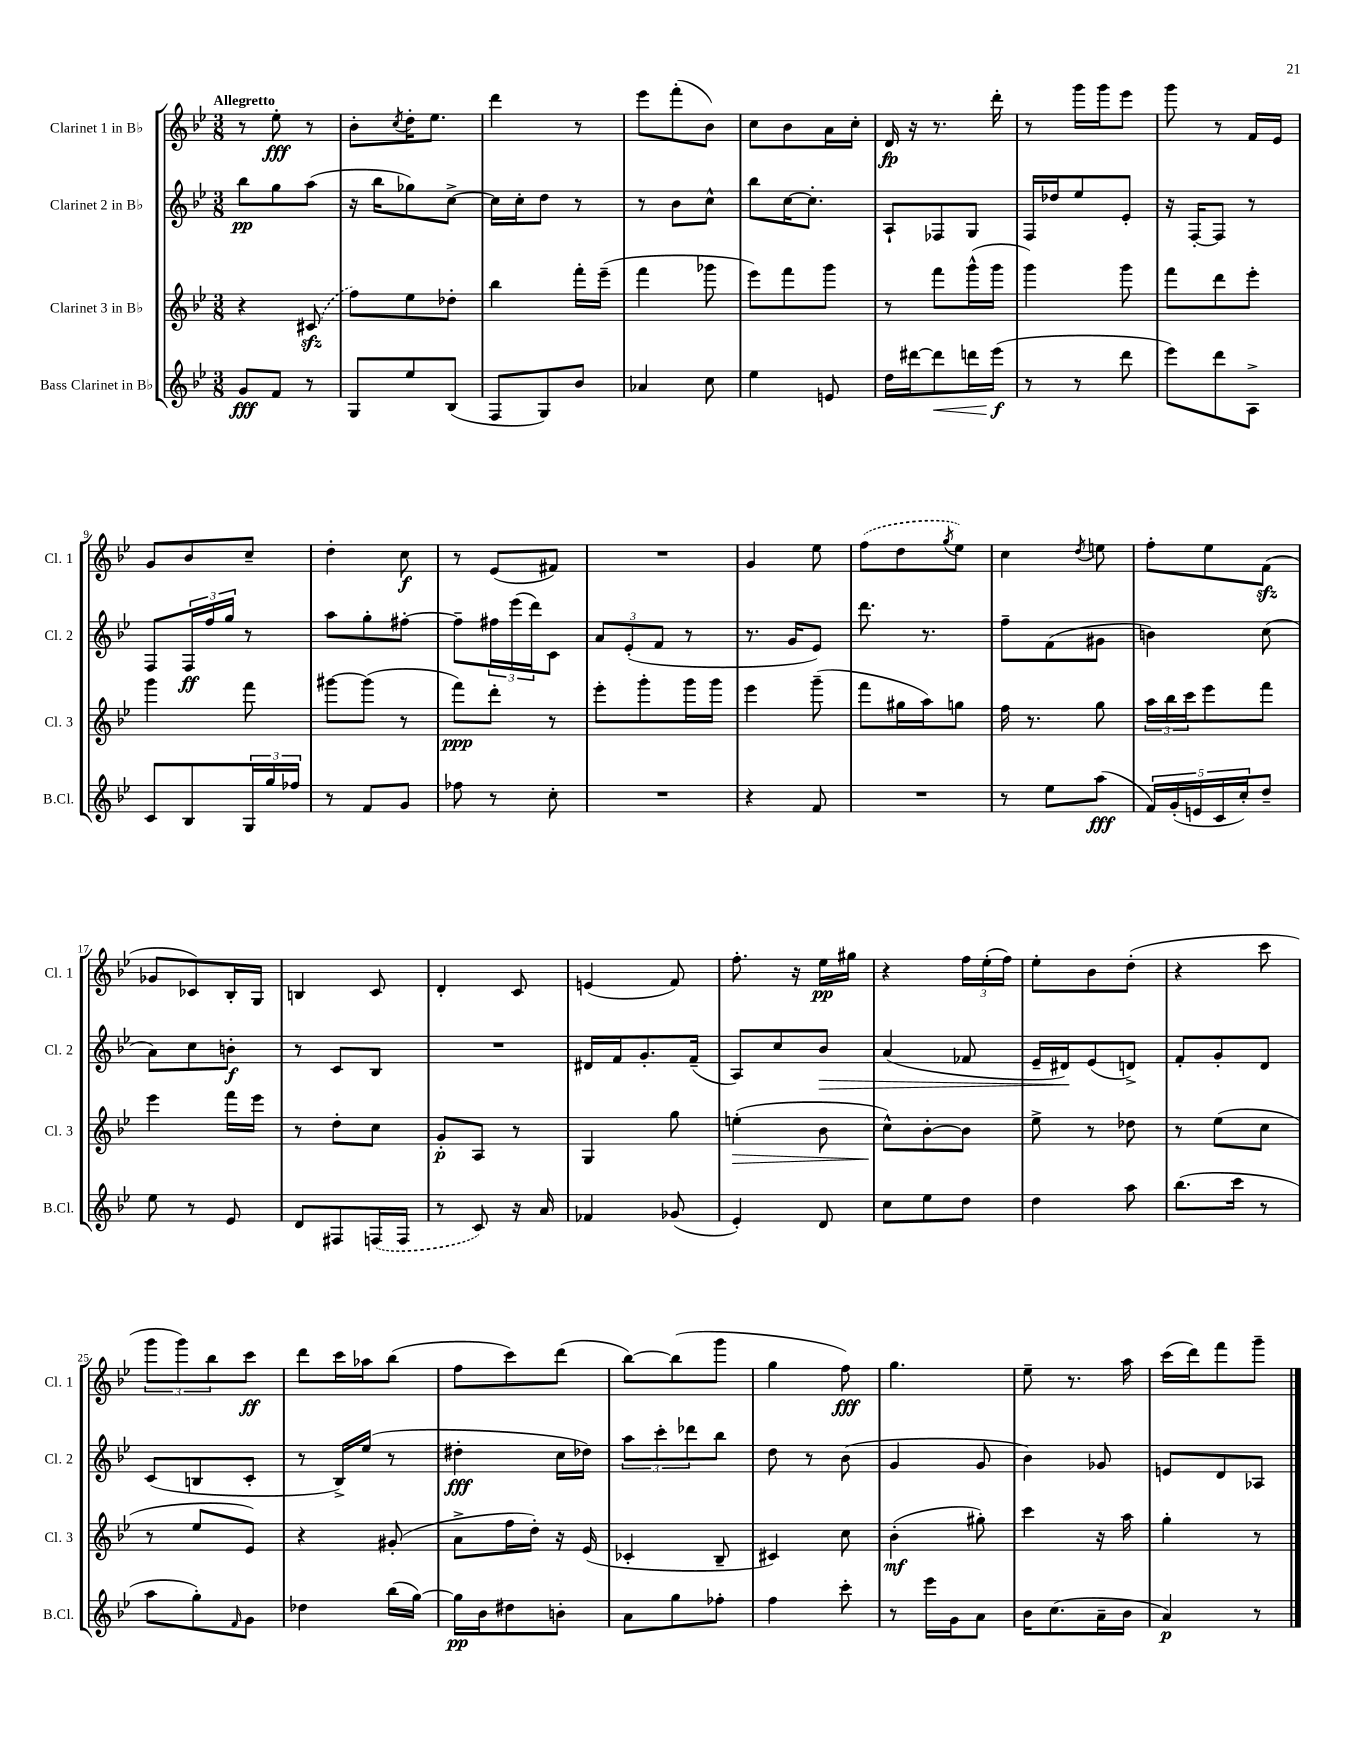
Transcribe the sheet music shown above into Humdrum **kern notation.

**kern	**kern	**kern	**kern
*staff4	*staff3	*staff2	*staff1
*clefG2	*clefG2	*clefG2	*clefG2
*k[b-e-]	*k[b-e-]	*k[b-e-]	*k[b-e-]
*M3/8	*M3/8	*M3/8	*M3/8
8g/L	4r	8bb-\L	8r
8f/J	.	8gg\	8ee-'\
8r	(8c#/	(8aa\J	8r
=	=	=	=
8G/L	8ff\L)	16r	8b-'\L
.	.	16bb-\LK	.
.	.	.	8qcc/
8ee-/	8ee-\	8gg-\)	16dd'\K
.	.	.	8.ee-\J
(8B-/J	8dd-'\J	[8cc^\J	.
=	=	=	=
8F/L	4bb-\	16cc\]LL	4ddd\
.	.	16cc'\J	.
8G/)	.	8dd\J	.
8b-/J	16fff'\LL	8r	8r
.	(16eee-~\JJ	.	.
=	=	=	=
4a-/	4fff\	8r	8eee-\L
.	.	8b-\L	(8fff'\
8cc\	8ggg-\	8cc^^\J	8b-\J)
=	=	=	=
4ee-\	8eee-\L)	8bb-\L	8cc\L
.	8fff\	[16cc\K	8b-\
.	.	8.cc'\]J	.
8e/	8ggg\J	.	16a\L
.	.	.	16cc'\JJ
=	=	=	=
16dd\LL	8r	8A`/L	16d/
[16ddd#\J	.	.	16r
8ddd#\]	8fff\L	8F-/	8.r
16ddd\L	(16ggg^^\L	8G/J	.
(16eee-\JJ	16ggg\JJ	.	16ddd'\
=	=	=	=
8r	4ggg\)	16F/LL	8r
.	.	16dd-/J	.
8r	.	8ee-/	16ggg\LL
.	.	.	16ggg\J
8ddd\	8ggg\	8e-'/J	8eee-\J
=	=	=	=
8eee-\L)	8fff\L	16r	8ggg\
.	.	[16F'/LK	.
8ddd\	8ddd\	8F/]J	8r
8A^\J	8eee-'\J	8r	16f/LL
.	.	.	16e-/JJ
=	=	=	=
8c/L	4ggg\	8F/L	8g/L
8B-/	.	24F/L	8b-/
.	.	24ff/	.
.	.	24gg/JJ	.
24G/L	8fff\	8r	8cc~/J
24gg/	.	.	.
24ff-/JJ	.	.	.
=	=	=	=
8r	[8ggg#\L	8aa\L	4dd'\
8f/L	(8ggg#\]J	8gg'\	.
8g/J	8r	[8ff#'\J	8cc\
=	=	=	=
8ff-\	8fff\L)	8ff#~\]L	8r
8r	8ddd'\J	24ff#\L	(8e-/L
.	.	(24eee-\	.
.	.	24ddd\J)	.
8cc'\	8r	8c\J	8f#/J)
=	=	=	=
4.r	8eee-'\L	12a/L	4.r
.	.	(12e-'/	.
.	8ggg'\	.	.
.	.	12f/J	.
.	16ggg\L	8r	.
.	16ggg\JJ	.	.
=	=	=	=
4r	4eee-\	8.r	4g/
.	.	16g/LK	.
8f/	(8ggg~\	8e-/J)	8ee-\
=	=	=	=
4.r	8fff\L	8.ddd\	(8ff\L
.	16gg#\L	.	8dd\
.	16aa\J)	8.r	.
.	.	.	8qgg/
.	8gg\J	.	8ee-\J)
=	=	=	=
8r	16ff\	8ff~\L	4cc\
.	8.r	.	.
8ee-\L	.	(8f\	.
.	.	.	8qdd/
(8aa\J	8gg\	8g#\J	8ee\
=	=	=	=
20f/LL)	24aa\LL	4b\)	8ff'\L
.	24bb-\	.	.
(20g'/	.	.	.
.	24ccc\J	.	.
20e/	.	.	.
.	8eee-\	.	8ee-\
20c/	.	.	.
20cc'/J)	.	.	.
8dd~/J	8fff\J	(8cc\	(8f\J
=	=	=	=
8ee-\	4eee-\	8a\L)	8g-/L
8r	.	8cc\	8c-/)
8e-/	16fff\LL	8b'\J	16B-'/L
.	16eee-\JJ	.	16G/JJ
=	=	=	=
8d/L	8r	8r	4B/
8F#/	8dd'\L	8c/L	.
(16F/L	8cc\J	8B-/J	8c/
16F/JJ	.	.	.
=	=	=	=
8r	8g'/L	4.r	4d'/
8c/)	8A/J	.	.
16r	8r	.	8c/
16a/	.	.	.
=	=	=	=
4f-/	4G/	16d#/LL	(4e/
.	.	16f/J	.
.	.	8.g'/	.
(8g-/	8gg\	.	8f/)
.	.	(16f~/Jk	.
=	=	=	=
4e-'/)	(4ee'\	8A/L)	8.ff'\
.	.	8cc/	.
.	.	.	16r
8d/	8b-\	8b-/J	16ee-\LL
.	.	.	16gg#\JJ
=	=	=	=
8cc\L	8cc^^\L)	(4a/	4r
8ee-\	[8b-'\	.	.
8dd\J	8b-\]J	8f-/	24ff\LL
.	.	.	(24ee-'\
.	.	.	24ff\JJ)
=	=	=	=
4dd\	8ee-^\	16e-~/LL	8ee-'\L
.	.	16d#/J)	.
.	8r	(8e-/	8b-\
8aa\	8dd-\	8d^/J)	(8dd'\J
=	=	=	=
(8.bb-\L	8r	8f'/L	4r
.	(8ee-\L	8g'/	.
16ccc\Jk	.	.	.
8r	8cc\J	8d/J	8ccc\
=	=	=	=
8aa\L	8r	(8c/L	12ggg\L
.	.	.	12ggg\)
8gg'\)	8ee-/L	8B/	.
.	.	.	12bb-\
16qqf/	.	.	.
8g\J	8e-/J)	8c'/J	8ccc\J
=	=	=	=
4dd-\	4r	8r	8ddd\L
.	.	16B-^/LL)	16ccc\L
.	.	(16ee-/JJ	16aa-\J
(16bb-\LL	(8g#'/	8r	(8bb-\J
[16gg\JJ)	.	.	.
=	=	=	=
16gg\]LL	8a^\L	4dd#'\	8ff\L
16b-\J	.	.	.
8dd#\	16ff\L	.	8ccc\)
.	16dd'\JJ)	.	.
8b'\J	16r	16cc\LL	(8ddd\J
.	(16e-/	16dd-\JJ)	.
=	=	=	=
8a\L	4c-'/	12aa\L	[8bb-\L)
.	.	12ccc'\	.
8gg\	.	.	(8bb-\]
.	.	12ddd-\	.
8ff-'\J	8B-~/	8bb-\J	8ggg\J
=	=	=	=
4ff\	4c#/)	8dd\	4gg\
.	.	8r	.
8ccc'\	8cc\	(8b-\	8ff\)
=	=	=	=
8r	(4b-'\	4g/	4.gg\
16eee-\LL	.	.	.
16g\J	.	.	.
8a\J	8gg#'\)	8g/	.
=	=	=	=
16b-\LK	4ccc\	4b-\)	8ee-~\
(8.cc\	.	.	.
.	.	.	8.r
16a~\L	16r	8g-/	.
16b-\JJ	16aa\	.	16aa\
=	=	=	=
4a/)	4gg'\	8e/L	(16ccc\LL
.	.	.	16ddd\J)
.	.	8d/	8fff\
8r	8r	8A-/J	8ggg~\J
==	==	==	==
*-	*-	*-	*-
